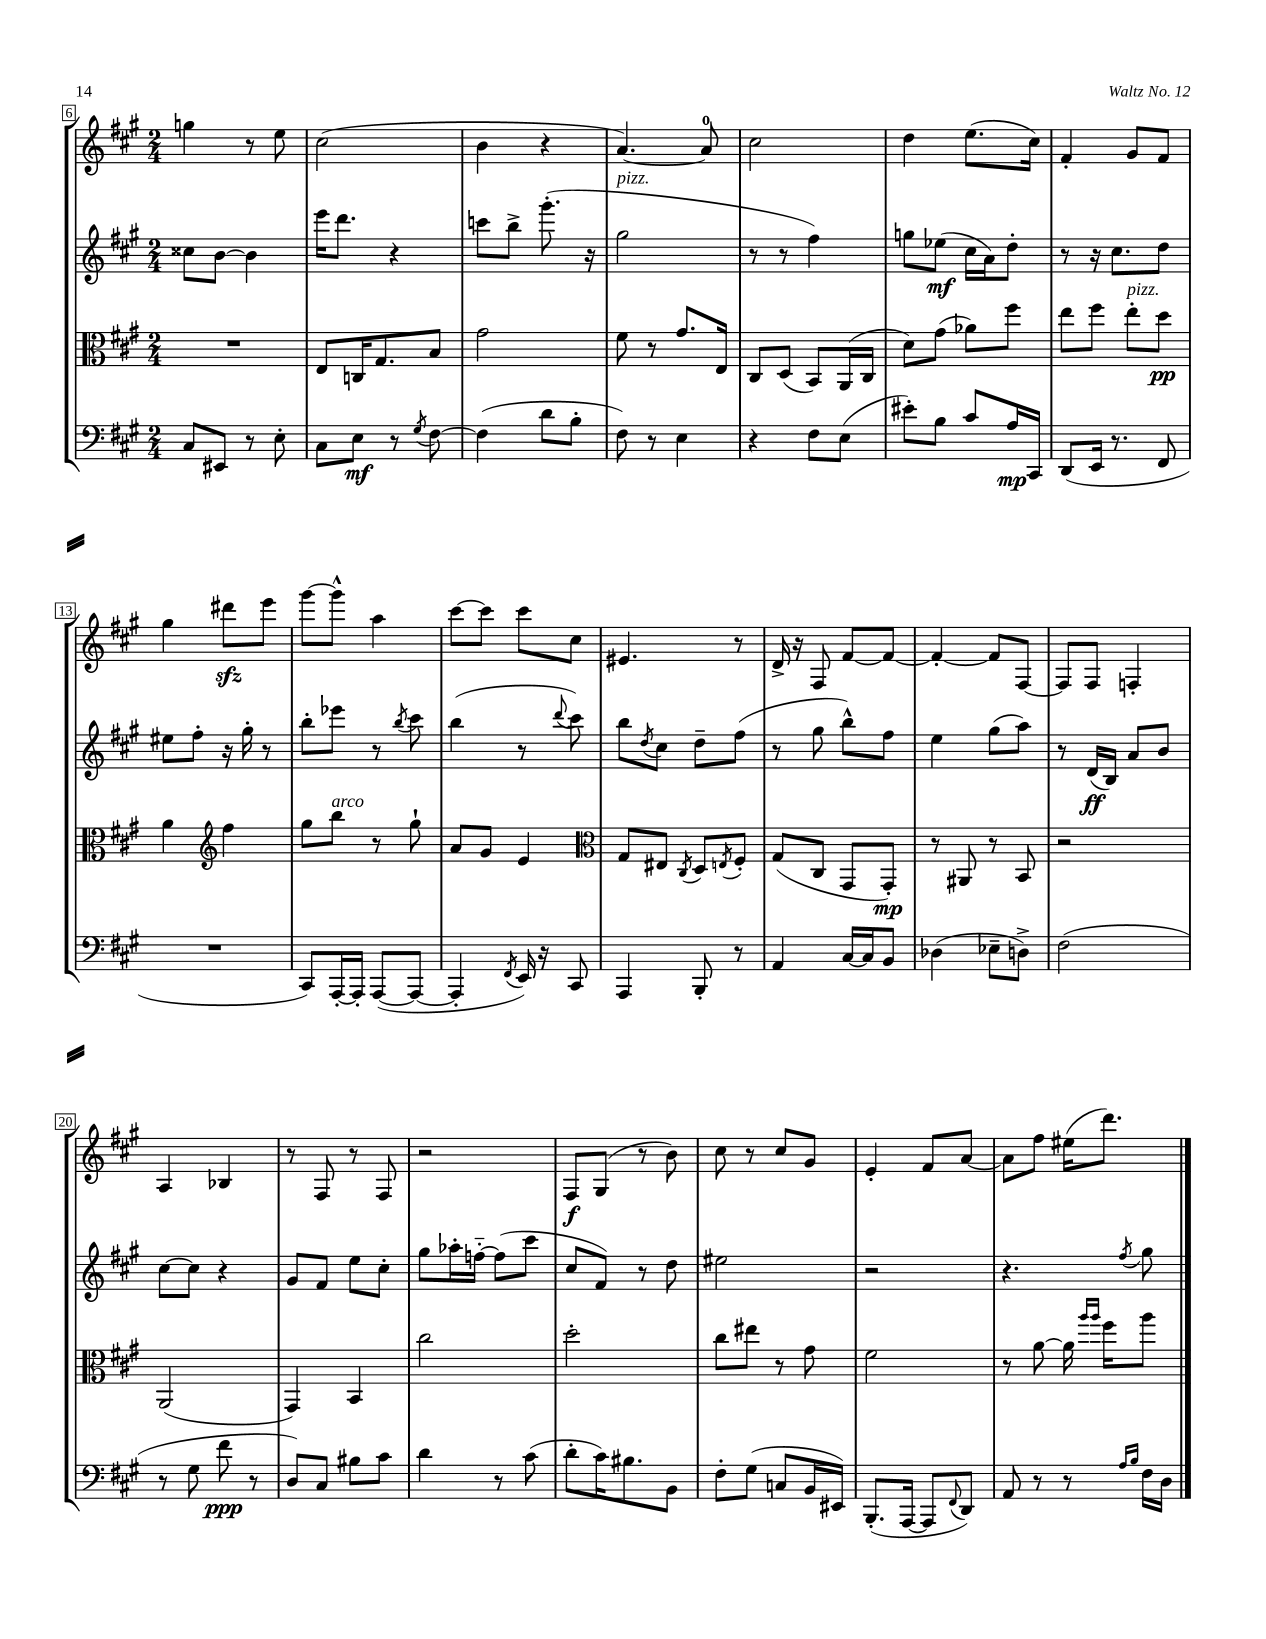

**kern	**dynam	**kern	**dynam	**kern	**dynam	**kern	**dynam
*part4	*part4	*part3	*part3	*part2	*part2	*part1	*part1
*staff4	*staff4	*staff3	*staff3	*staff2	*staff2	*staff1	*staff1
*clefF4	*	*clefC3	*	*clefG2	*	*clefG2	*
*k[f#c#g#]	*	*k[f#c#g#]	*	*k[f#c#g#]	*	*k[f#c#g#]	*
*M2/4	*	*M2/4	*	*M2/4	*	*M2/4	*
=6	=6	=6	=6	=6	=6	=6	=6
8C#/L	.	2r	.	8cc##X\L	.	4ggn\	.
8EE#X/J	.	.	.	[8b\J	.	.	.
8r	.	.	.	4b\]	.	8r	.
8E'\	.	.	.	.	.	8ee\	.
=7	=7	=7	=7	=7	=7	=7	=7
8C#\L	.	8E/L	.	16eee\KL	.	(2cc#\	.
.	.	.	.	8.ddd\J	.	.	.
8E\J	mf	16Cn/K	.	.	.	.	.
.	.	8.G#/	.	.	.	.	.
8r	.	.	.	4r	.	.	.
8qG#/	.	.	.	.	.	.	.
[8F#\	.	8B/J	.	.	.	.	.
=8	=8	=8	=8	=8	=8	=8	=8
(4F#\]	.	2g#\	.	8cccn\L	.	4b\	.
.	.	.	.	8bb^\J	.	.	.
8d\L	.	.	.	(8.ggg#'\	.	4r	.
8B'\J	.	.	.	.	.	.	.
.	.	.	.	16r	.	.	.
=9	=9	=9	=9	=9	=9	=9	=9
!	!	!	!	!LO:TX:a:i:t=pizz.	!	!	!
8F#\)	.	8f#\	.	2gg#\	.	[4.a/)	.
8r	.	8r	.	.	.	.	.
4E\	.	8.g#/L	.	.	.	.	.
.	.	.	.	.	.	8a/]	.
.	.	16E/Jk	.	.	.	.	.
=10	=10	=10	=10	=10	=10	=10	=10
4r	.	8C#/L	.	8r	.	2cc#\	.
.	.	(8D/J	.	8r	.	.	.
8F#\L	.	8BB/L)	.	4ff#\)	.	.	.
(8E\J	.	(16AA/L	.	.	.	.	.
.	.	16C#/JJ	.	.	.	.	.
=11	=11	=11	=11	=11	=11	=11	=11
8e#X'\L)	.	8d\L)	.	8ggn\L	.	4dd\	.
8B\J	.	(8g#\J	.	(8ee-X\J	mf	.	.
8c#/L	.	8a-X\L)	.	16cc#\LL	.	(8.ee\L	.
.	.	.	.	16a\J)	.	.	.
16A/L	mp	8ff#\J	.	8dd'\J	.	.	.
16CC#/JJ	.	.	.	.	.	16cc#\Jk)	.
=12	=12	=12	=12	=12	=12	=12	=12
(8DD/L	.	8ee\L	.	8r	.	4f#'/	.
16EE/Jk	.	8ff#\J	.	16r	.	.	.
8.r	.	.	.	8.cc#\L	.	.	.
!	!	!LO:TX:a:i:t=pizz.	!	!	!	!	!
.	.	8ee'\L	.	.	.	8g#/L	.
8FF#/	.	8dd\J	pp	8dd\J	.	8f#/J	.
!!LO:LB:g=z
=13	=13	=13	=13	=13	=13	=13	=13
2r	.	4a\	.	8ee#X\L	.	4gg#\	.
.	.	.	.	8ff#'\J	.	.	.
*	*	*clefG2	*	*	*	*	*
.	.	4ff#\	.	16r	.	8ddd#Xzz\L	.
.	.	.	.	16gg#'\	.	.	.
.	.	.	.	8r	.	8eee\J	.
=14	=14	=14	=14	=14	=14	=14	=14
8CC#/L)	.	8gg#\L	.	8bb'\L	.	[8ggg#\L	.
!	!	!LO:TX:a:i:t=arco	!	!	!	!	!
[16AAA'/L	.	8bb\J	.	8eee-X\J	.	8ggg#^^\J]	.
16AAA'/JJ]	.	.	.	.	.	.	.
([8AAA/L	.	8r	.	8r	.	4aa\	.
.	.	.	.	8qbb/	.	.	.
8AAA/J_	.	8gg#`\	.	8ccc#\	.	.	.
=15	=15	=15	=15	=15	=15	=15	=15
4AAA'/]	.	8a/L	.	(4bb\	.	[8ccc#\L	.
.	.	8g#/J	.	.	.	8ccc#\J]	.
8qFF#/	.	.	.	.	.	.	.
16EE/)	.	4e/	.	8r	.	8ccc#\L	.
16r	.	.	.	.	.	.	.
.	.	.	.	8qqddd/	.	.	.
8CC#/	.	.	.	8ccc#\)	.	8cc#\J	.
=16	=16	=16	=16	=16	=16	=16	=16
*	*	*clefC3	*	*	*	*	*
4AAA/	.	8G#/L	.	8bb\L	.	4.e#X/	.
.	.	.	.	8qdd/	.	.	.
.	.	8E#X/J	.	8cc#\J	.	.	.
.	.	8qC#/	.	.	.	.	.
8BBB'/	.	8D/L	.	8dd~\L	.	.	.
.	.	8qEn/	.	.	.	.	.
8r	.	8F#'/J	.	(8ff#\J	.	8r	.
=17	=17	=17	=17	=17	=17	=17	=17
4AA/	.	(8G#/L	.	8r	.	16d^/	.
.	.	.	.	.	.	16r	.
.	.	8C#/J	.	8gg#\	.	8F#/	.
[16C#/LL	.	8GG#/L	.	8bb^^\L)	.	[8f#/L	.
16C#/J]	.	.	.	.	.	.	.
8BB/J	.	8GG#'/J)	mp	8ff#\J	.	8f#/J_	.
=18	=18	=18	=18	=18	=18	=18	=18
(4D-X\	.	8r	.	4ee\	.	4f#'/_	.
.	.	8AA#X/	.	.	.	.	.
8E-X~\L	.	8r	.	(8gg#\L	.	8f#/L]	.
8Dn^\J)	.	8BB/	.	8aa\J)	.	[8F#/J	.
=19	=19	=19	=19	=19	=19	=19	=19
(2F#\	.	2r	.	8r	.	8F#/L]	.
.	.	.	.	(16d/LL	ff	8F#/J	.
.	.	.	.	16B/JJ)	.	.	.
.	.	.	.	8a/L	.	4Fn'/	.
.	.	.	.	8b/J	.	.	.
!!LO:LB:g=z
=20	=20	=20	=20	=20	=20	=20	=20
8r	.	(2AA/	.	[8cc#\L	.	4A/	.
8G#\	.	.	.	8cc#\J]	.	.	.
8f#\	ppp	.	.	4r	.	4B-X/	.
8r	.	.	.	.	.	.	.
=21	=21	=21	=21	=21	=21	=21	=21
8D/L)	.	4GG#/)	.	8g#/L	.	8r	.
8C#/J	.	.	.	8f#/J	.	8F#/	.
8B#X\L	.	4BB/	.	8ee\L	.	8r	.
8c#\J	.	.	.	8cc#'\J	.	8F#/	.
=22	=22	=22	=22	=22	=22	=22	=22
4d\	.	2cc#\	.	8gg#\L	.	2r	.
.	.	.	.	16aa-X'\L	.	.	.
.	.	.	.	[16ffn\JJ	.	.	.
8r	.	.	.	(8ff\L]	.	.	.
(8c#\	.	.	.	8ccc#\J	.	.	.
=23	=23	=23	=23	=23	=23	=23	=23
8d'\L	.	2dd'\	.	8cc#/L	.	8F#/L	f
16c#\K)	.	.	.	8f#/J)	.	(8G#/J	.
8.B#X\	.	.	.	.	.	.	.
.	.	.	.	8r	.	8r	.
8BB\J	.	.	.	8dd\	.	8b\)	.
=24	=24	=24	=24	=24	=24	=24	=24
8F#'\L	.	8cc#\L	.	2ee#X\	.	8cc#\	.
(8G#\J	.	8ee#X\J	.	.	.	8r	.
8Cn/L	.	8r	.	.	.	8cc#/L	.
16BB/L	.	8g#\	.	.	.	8g#/J	.
16EE#X/JJ)	.	.	.	.	.	.	.
=25	=25	=25	=25	=25	=25	=25	=25
(8.BBB'/L	.	2f#\	.	2r	.	4e'/	.
[16AAA/Jk	.	.	.	.	.	.	.
8AAA/L]	.	.	.	.	.	8f#/L	.
8qqFF#/	.	.	.	.	.	.	.
8DD/J)	.	.	.	.	.	[8a/J	.
=26	=26	=26	=26	=26	=26	=26	=26
8AA/	.	8r	.	4.r	.	8a\L]	.
8r	.	[8a\	.	.	.	8ff#\J	.
8r	.	16a\]	.	.	.	(16ee#X\KL	.
.	.	16qqaa/LL	.	.	.	.	.
.	.	16qqaa/JJ	.	.	.	.	.
.	.	16ff#\KL	.	.	.	8.ddd\J)	.
16qqA/LL	.	.	.	.	.	.	.
16qqB/JJ	.	.	.	8qff#/	.	.	.
16F#\LL	.	8aa\J	.	8gg#\	.	.	.
16D\JJ	.	.	.	.	.	.	.
==	==	==	==	==	==	==	==
*-	*-	*-	*-	*-	*-	*-	*-
